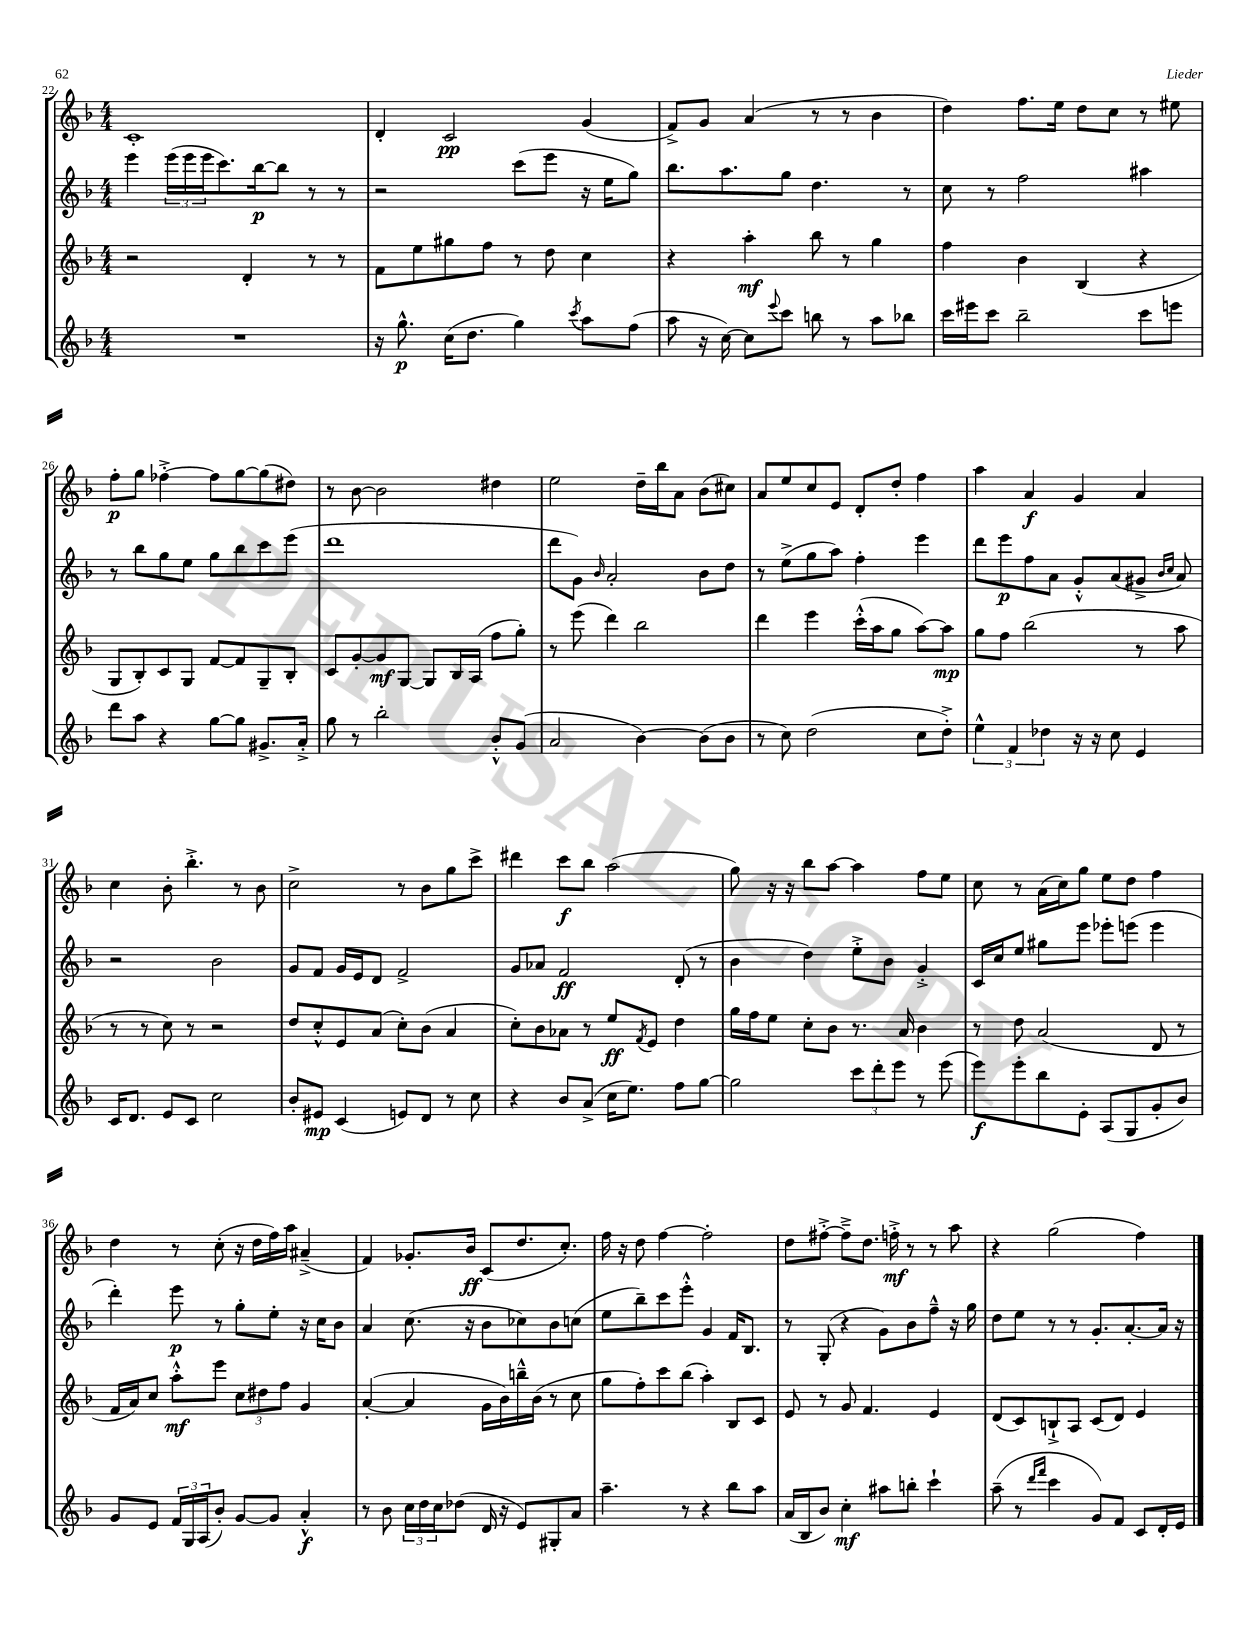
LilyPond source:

<<
\new StaffGroup <<
\new Staff = "s0" {
    \clef treble \key f \major \numericTimeSignature \time 4/4
    c'1-. |
    d'4-. c'2\pp g'4( |
    f'8->) g'8 a'4( r8 r8 bes'4 |
    d''4) f''8. e''16 d''8 c''8 r8 eis''8 |
    f''8-.\p g''8 fes''4~-.-> fes''8 g''8~ g''8( dis''8) |
    r8 bes'8~ bes'2 dis''4 |
    e''2 d''16-- bes''16 a'8 bes'8( cis''8) |
    a'8 e''8 c''8 e'8 d'8-. d''8-. f''4 |
    a''4 a'4\f g'4 a'4 |
    c''4 bes'8-. bes''4.-.-> r8 bes'8 |
    c''2-> r8 bes'8 g''8 c'''8-> |
    dis'''4 c'''8\f bes''8 a''2( |
    g''8) r16 r16 bes''8 a''8~ a''4 f''8 e''8 |
    c''8 r8 a'16( c''16) g''8 e''8 d''8 f''4 |
    d''4 r8 c''8-.( r16 d''16 f''16) a''16 ais'4--->( |
    f'4) ges'8.-. bes'16\ff c'8( d''8. c''8.-.) |
    f''16 r16 d''8 f''4~ f''2-. |
    d''8 fis''8~-.-> fis''8---> d''8. f''16-.->\mf r8 r8 a''8 |
    r4 g''2( f''4) \bar "|." |
}
\new Staff = "s1" {
    \clef treble \key f \major \numericTimeSignature \time 4/4
    e'''4 \tuplet 3/2 { e'''16( e'''16 e'''16 } c'''8.) bes''16~\p bes''8 r8 r8 |
    r2 c'''8( e'''8 r16 e''16 g''8) |
    bes''8. a''8. g''8 d''4. r8 |
    c''8 r8 f''2 ais''4 |
    r8 bes''8 g''8 e''8 g''8 bes''8 c'''8 e'''8( |
    d'''1 |
    d'''8 g'8) \grace { bes'16 } a'2-. bes'8 d''8 |
    r8 e''8->( g''8 a''8) f''4-. e'''4 |
    d'''8 e'''8\p f''8 a'8 g'8-.-^ a'8( gis'8-> \grace { bes'16 c''16 } a'8) |
    r2 bes'2 |
    g'8 f'8 g'16 e'16 d'8 f'2-> |
    g'8 aes'8 f'2\ff d'8-.( r8 |
    bes'4 d''4) e''8-.-> bes'8 g'4-.-> |
    c'16 c''16 e''8 gis''8 e'''8 ees'''8-. e'''8( e'''4 |
    d'''4-.) e'''8\p r8 g''8-. e''8-. r16 c''16 bes'8 |
    a'4 c''8.( r16 bes'8 ces''8) bes'8 c''8( |
    e''8 bes''8--) c'''8 e'''8-.-^ g'4 f'16 bes8. |
    r8 g8-.( r4 g'8) bes'8 f''8---^ r16 g''16 |
    d''8 e''8 r8 r8 g'8.-. a'8.~-. a'16 r16 \bar "|." |
}
\new Staff = "s2" {
    \clef treble \key f \major \numericTimeSignature \time 4/4
    r2 d'4-. r8 r8 |
    f'8 e''8 gis''8 f''8 r8 d''8 c''4 |
    r4 a''4-.\mf bes''8 r8 g''4 |
    f''4 bes'4 bes4( r4 |
    g8 bes8-.) c'8 g8 f'8~ f'8 g8-- bes8-. |
    c'8 g'8~-. g'8\mf g8~ g8 bes16 a16( f''8 g''8-.) |
    r8 e'''8( d'''4) bes''2 |
    d'''4 e'''4 c'''16-.-^( a''16 g''8 a''8~) a''8\mp |
    g''8 f''8 bes''2( r8 a''8 |
    r8 r8 c''8) r8 r2 |
    d''8 c''8-.-^ e'8 a'8( c''8-.) bes'8( a'4 |
    c''8-.) bes'8 aes'8 r8 e''8\ff \acciaccatura { f'8 } e'8 d''4 |
    g''16 f''16 e''8 c''8-. bes'8 r8. a'16 bes'4 |
    r8 d''8 a'2( d'8 r8 |
    f'16 a'16) c''8 a''8-.-^\mf e'''8 \tuplet 3/2 { c''8 dis''8 f''8 } g'4 |
    a'4~-.( a'4 g'16 bes'16) b''16---^ bes'16( r8 c''8 |
    g''8 f''8-.) c'''8 bes''8( a''4-.) bes8 c'8 |
    e'8 r8 g'8 f'4. e'4 |
    d'8( c'8) b8-!-> a8 c'8( d'8) e'4 \bar "|." |
}
\new Staff = "s3" {
    \clef treble \key f \major \numericTimeSignature \time 4/4
    R1 |
    r16 g''8.-^\p c''16( d''8. g''4) \acciaccatura { c'''8 } a''8 f''8( |
    a''8 r16 c''16~) c''8 \appoggiatura { e'''8 } c'''8 b''8 r8 a''8 bes''8 |
    c'''16 eis'''16 c'''8 bes''2-- c'''8 e'''8 |
    d'''8 a''8 r4 g''8~ g''8 gis'8.-> a'16-.-> |
    g''8 r8 bes''2-. bes'8-.-^ g'8( |
    a'2 bes'4~) bes'8( bes'8 |
    r8 c''8) d''2( c''8 d''8-.->) |
    \tuplet 3/2 { e''4-^ f'4 des''4 } r16 r16 c''8 e'4 |
    c'16 d'8. e'8 c'8 c''2 |
    bes'8-. eis'8\mp c'4( e'8) d'8 r8 c''8 |
    r4 bes'8 a'8->( c''16 e''8.) f''8 g''8~ |
    g''2 \tuplet 3/2 { c'''8 d'''8-. e'''8 } r8 e'''8( |
    e'''8\f) e'''8-. bes''8 e'8-. a8( g8 g'8-. bes'8) |
    g'8 e'8 \tuplet 3/2 { f'16 g16 a16( } bes'8-.) g'8~ g'8 a'4-.-^\f |
    r8 bes'8 \tuplet 3/2 { c''16 d''16 c''16 } des''8( d'16 r16 e'8) gis8-. a'8 |
    a''4.-- r8 r4 bes''8 a''8 |
    a'16( bes16 bes'8) c''4-.\mf ais''8 b''8-. c'''4-! |
    a''8--( r8 \grace { d'''16 f'''16 } c'''4 g'8) f'8 c'8 d'16-. e'16 \bar "|." |
}
>>
>>
\layout { \context { \Score currentBarNumber = #22 } }
